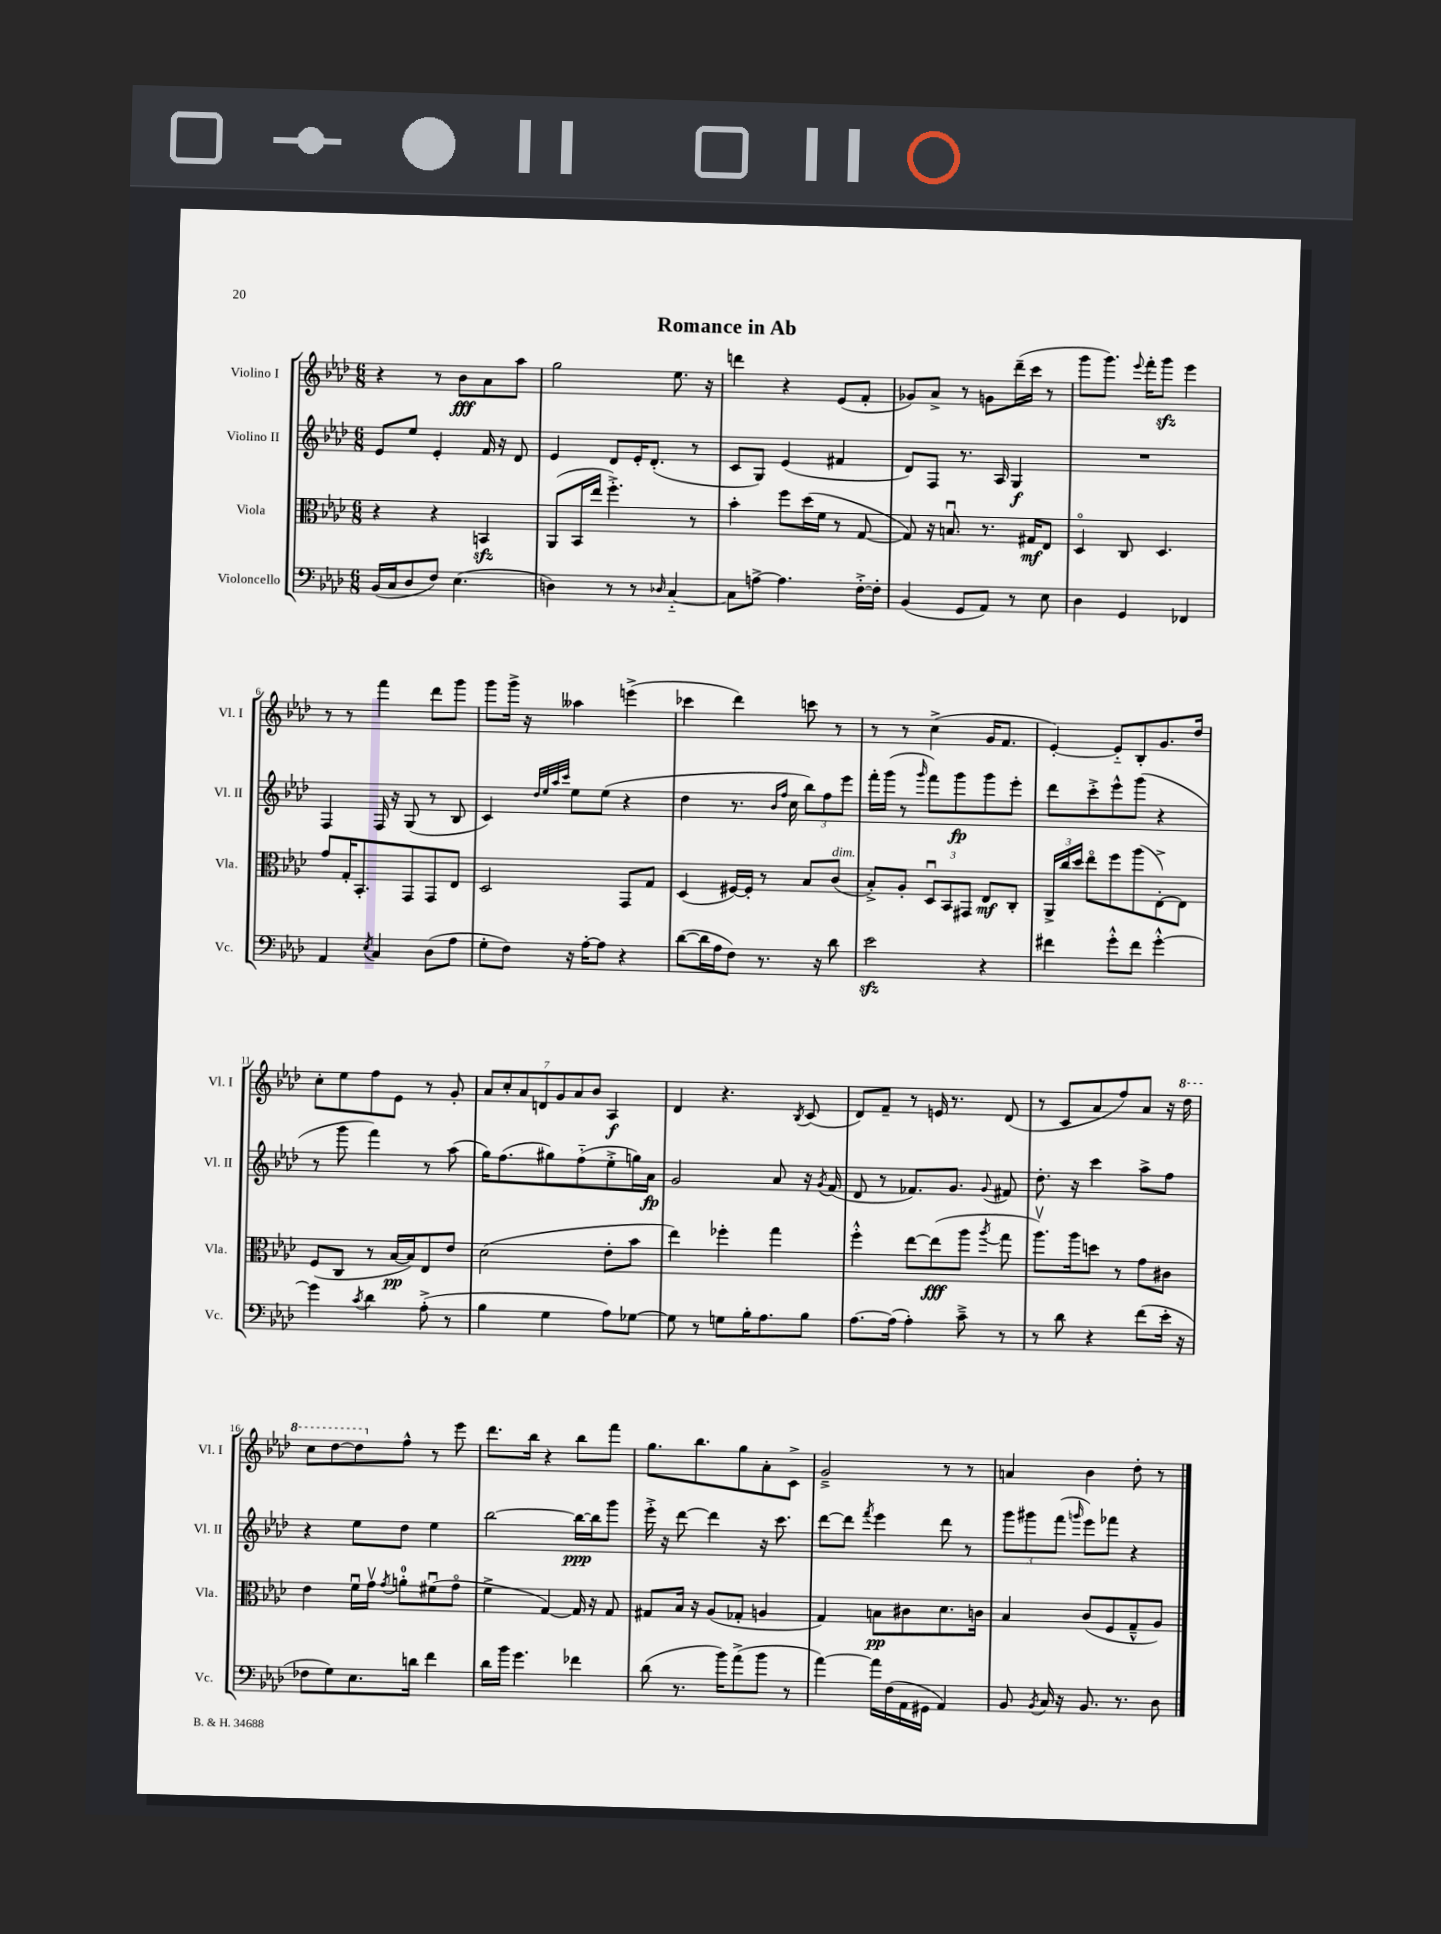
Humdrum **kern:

**kern	**kern	**kern	**kern
*staff4	*staff3	*staff2	*staff1
*clefF4	*clefC3	*clefG2	*clefG2
*k[b-e-a-d-]	*k[b-e-a-d-]	*k[b-e-a-d-]	*k[b-e-a-d-]
*M6/8	*M6/8	*M6/8	*M6/8
(16BB-	4r	8e-	4r
16C	.	.	.
8D-	.	8ee-	.
8F)	4r	4e-'	8r
(4.E-	.	.	8b-
.	4BB	16f	8a-
.	.	16r	.
.	.	8d-	8aa-
=	=	=	=
4D)	(8AA-	4e-	2gg
.	16BB-	.	.
.	16ee-	.	.
8r	4.ff'^)	8d-	.
8r	.	16e-'	.
.	.	(8.d-'	.
16qqD-	.	.	.
[4C'~	.	.	8.ee-
.	8r	8r	.
.	.	.	16r
=	=	=	=
8C]	4b-'	8c	4ddd
[8A^	.	8G)	.
4.A]	8ff	(4e-	4r
.	(16dd-	.	.
.	16f	.	.
.	8r	4f#	(8e-
[16F'^	[8G	.	8f'
16F']	.	.	.
=	=	=	=
(4BB-	8G])	8d-)	8g-)
.	16r	8F	8a-^
.	8.Bu	.	.
8GG	.	8.r	8r
8AA-)	8.r	.	8g
.	.	16A-	.
8r	.	4G	(16ddd-~
.	16G#	.	16ccc
8E-	8E-	.	8r
=	=	=	=
4D-	4D-o	2.r	8ggg
.	.	.	8.ggg)
4GG	8C	.	.
.	.	.	8qqeee-
.	.	.	16fff'
.	4.D-	.	8ggg
4FF-	.	.	4eee-
=	=	=	=
4AA-	8g	4F	8r
.	16G'	.	8r
.	8.BB-'	.	.
8qE-	.	.	.
4C	.	16F	4fff
.	.	16r	.
.	8GG	(8G	.
(8D-	8GG	8r	8ddd-
8A-	8E-	8B-	8ggg
=	=	=	=
8G'	2D-	4c)	8ggg
8F)	.	.	16ggg^
.	.	.	16r
.	.	32qqdd-	.
.	.	32qqee-	.
.	.	32qqaa-	.
.	.	32qqccc	.
16r	.	8ee-	4aa--
[16A-'	.	.	.
8A-]	.	(8ee-	.
4r	8GG	4r	(4eee^
.	8G	.	.
=	=	=	=
([8d-	(4D-	4dd-	4ccc-
16d-]	.	.	.
16A-	.	.	.
8F)	[16F#)	8.r	4ddd-)
.	16F#']	.	.
8.r	8r	.	.
.	.	16qqb-	.
.	.	16qqff	.
.	.	16cc	.
.	8B-	12bb-)	8ccc
16r	.	.	.
.	.	12ff	.
8d-	(8c	.	8r
.	.	12eee-	.
=	=	=	=
2e-	8B-'^)	16fff'	8r
.	.	(16ggg	.
.	8A-'	8r	8r
.	.	16qqggg	.
.	12D-u	8fff)	(4cc^
.	12BB-	.	.
.	.	8ggg	.
.	12GG#	.	.
4r	8E-	8ggg	16g
.	.	.	8.f
.	8C'	8eee-'	.
=	=	=	=
4f#	24AA-^	8ddd-	[4e-')
.	24cc	.	.
.	24dd-	.	.
.	8ee-o	8ccc'^	.
8g'^^	8ff	8eee-^^	8e-'~]
8f#	(8aa-	(8ggg	8B-'
[4g'^^	[8E-'^)	4r	8.g
.	8E-]	.	.
.	.	.	16dd-
=	=	=	=
4g]	(8F	8r	8cc'
.	8C	8ggg	8ee-
8qc	.	.	.
4d-	8r	4fff)	8ff
.	[16B-	.	8e-
.	16B-])	.	.
(8A-'^	8E-	8r	8r
8r	8e-	(8aa-	8g'
=	=	=	=
4B-	(2d-	16gg)	14a-
.	.	(8.ff	.
.	.	.	14cc'
.	.	.	14a-
.	.	.	14d
4G	.	8gg#)	.
.	.	.	14g
.	.	.	14a-
.	.	(8ff'~	.
.	.	.	14b-
8A-)	8e-'	8ee-'^	4A-
[8G-	8b-	16gg)	.
.	.	16a-	.
=	=	=	=
8G-]	4ee-)	2g	4d-
8r	.	.	.
8G	4ff-'	.	4.r
16B-'	.	.	.
8.A-	.	.	.
.	4gg	8a-	.
.	.	.	8qB-
8B-	.	16r	(8c
.	.	8qg	.
.	.	(16f	.
=	=	=	=
[8.A-	4ff'^^	8d-	8d-)
.	.	8r	8f~
(16A-]	.	.	.
4A-')	[8ee-	8.f-)	8r
.	(8ee-]	.	16e
.	.	8.g	8.r
8c~^	8aa-	.	.
.	8qaa-	8qqg	.
8r	8gg	8f#	(8d-
=	=	=	=
8r	8.aa-v)	8.dd-'	8r
8d-	.	.	8c
.	16aa-	16r	.
4r	8dd	4ccc	8a-
.	8r	.	8ff)
(8f	8g	8aa-^	8a-
16e-'	8c#	8ff	16r
16r	.	.	16ddd-
=	=	=	=
8F-	4e-	4r	8ccc
8G)	.	.	[8ddd-
8.E-	16fu	8ee-	8ddd-]
.	16gv	.	.
.	8qg	.	.
.	8a'	8dd-	8ff^^
16d	.	.	.
4f	(8f#u	4ee-	8r
.	8go	.	8eee-
=	=	=	=
16d-	4f^	[2bb-	8.ddd-
16b-	.	.	.
4.g	.	.	.
.	.	.	16bb-
.	[4G)	.	4r
4f-	16G]	16bb-_	8bb-
.	16r	16bb-]	.
.	8G	8ggg	8fff
=	=	=	=
(8d-	8G#	16eee-'^	8.gg
.	.	16r	.
8.r	16B-	[8ddd-	.
.	16r	.	8.bb-
.	(8A-	4ddd-]	.
16b-)	.	.	.
(8a-^	8G-'	.	8gg
8b-	4A	16r	8a-'
.	.	8.ccc	.
8r	.	.	8c^
=	=	=	=
[4a-)	4G)	[8ddd-	2g~^
.	.	8ddd-]	.
.	.	8qfff	.
16a-]	8B	4eee-	.
(16F	.	.	.
16AA-	8c#	.	.
16GG#	.	.	.
4AA-)	8.d-	8ddd-	8r
.	.	8r	8r
.	16c	.	.
=	=	=	=
8BB-	4B-	12ggg	4a
.	.	12ggg#	.
8qBB-	.	.	.
16C	.	.	.
.	.	(12fff	.
16r	.	.	.
.	.	16qqggg	.
8.BB-	(8c	8eee-)	4b-
.	8F	8fff-	.
8.r	.	.	.
.	8G~^^	4r	8dd-'
8D-	8A-)	.	8r
==	==	==	==
*-	*-	*-	*-
